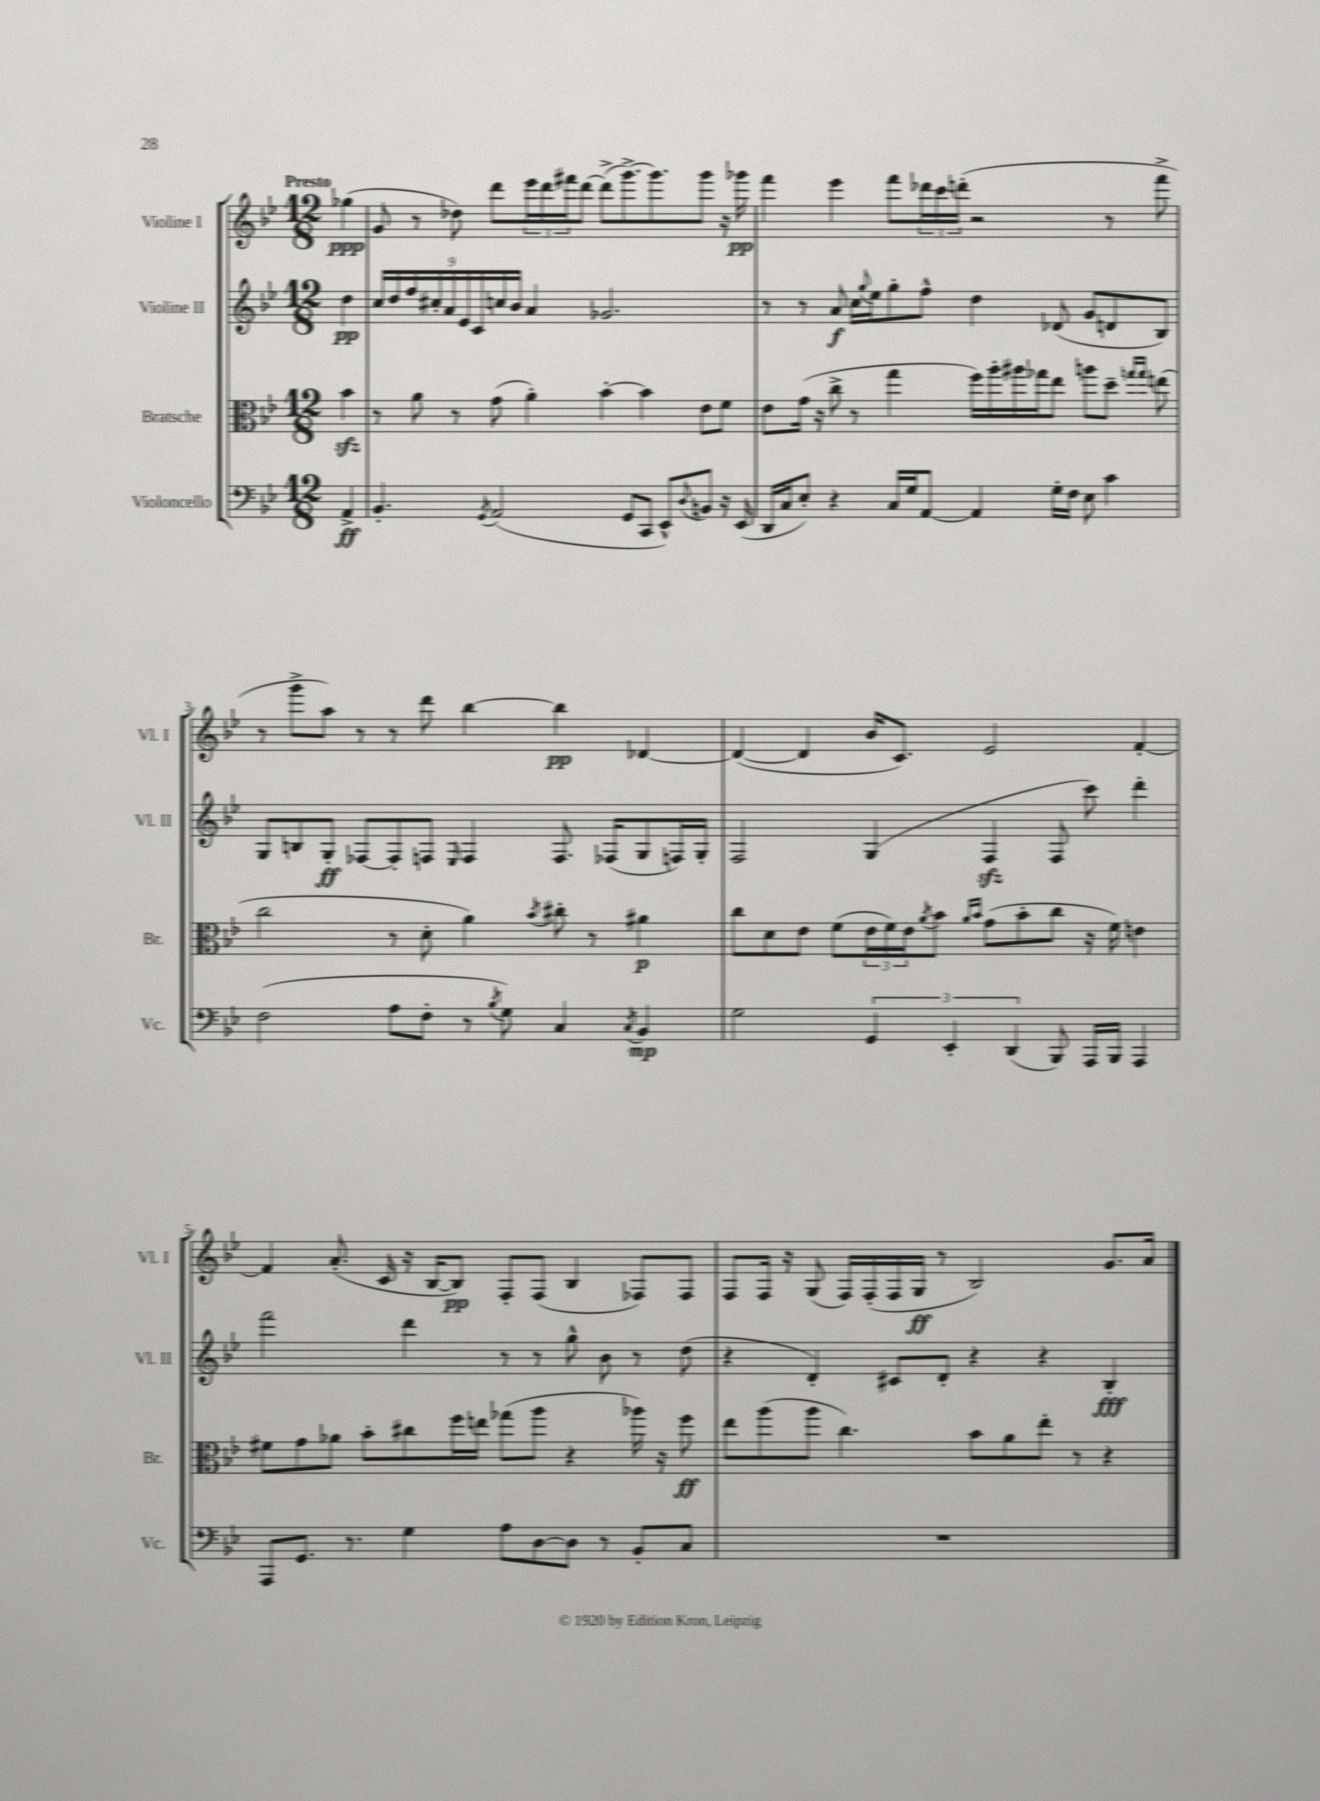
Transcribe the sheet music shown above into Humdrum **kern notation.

**kern	**kern	**kern	**kern
*staff4	*staff3	*staff2	*staff1
*clefF4	*clefC3	*clefG2	*clefG2
*k[b-e-]	*k[b-e-]	*k[b-e-]	*k[b-e-]
*M12/8	*M12/8	*M12/8	*M12/8
4AA^	4b-	4dd	(4gg-
=	=	=	=
4.BB-'	8r	18cc	8g
.	.	18dd	.
.	.	18ff	.
.	8a	.	8r
.	.	18cc#'	.
.	.	18a	.
.	8r	.	8dd-)
.	.	18e-	.
.	.	18c	.
8qGG	.	.	.
(2AA	(8g	.	8ddd
.	.	18cc	.
.	.	18b-	.
.	4a')	4a	24eee-
.	.	.	24ddd
.	.	.	24fff#
.	.	.	[8ddd
.	[4b-'	2.g-	(8ddd^]
8GG	.	.	[8.ggg^)
8CC	4b-]	.	.
.	.	.	8.ggg]
8EE-^^)	.	.	.
8qqD	.	.	.
8BB	8e-	.	8ggg
16r	8f	.	16r
(16EE-	.	.	16ggg-
=	=	=	=
16DD	8e-	8r	4fff
16C	.	.	.
8E-')	(16g	8r	.
.	16r	.	.
4r	8cc^	8a	4eee-
.	8r	16cc	.
.	.	8qqgg	.
.	.	16ee-	.
16C	4gg	8gg'	8fff
16G	.	.	.
[8AA	.	8ff^^	24ddd-
.	.	.	24ccc
.	.	.	(24ddd'
4AA]	16ff)	4dd	2r
.	16aa'	.	.
.	16aa#	.	.
.	16gg-	.	.
16G'	8ee-	(8d-	.
16F	.	.	.
8E-	8aa	8g	.
4c	8dd~	8d	8r
.	16qqgg	.	.
.	16qqgg	.	.
.	(8ee	8B-)	8fff^
=	=	=	=
(2F	2cc	8G	8r
.	.	8B	8ggg^
.	.	8G'	8aa)
.	.	[8F-	8r
8A	8r	8F-']	8r
8F'	8d'	8F	8ddd
.	.	16qqE-	.
8r	4a)	4F	[4bb-
8qB-	.	.	.
8G)	.	.	.
.	8qb-	.	.
4C	8cc#'	8.F	4bb-]
.	8r	.	.
.	.	(16F-	.
8qC	.	.	.
4BB-	4a#	8G	[4d-
.	.	16F)	.
.	.	16G'	.
=	=	=	=
2G	8cc	2F	(4d-_
.	8d	.	.
.	8e-	.	4d-]
.	(8f	.	.
6GG	24e-	(4G	16b-
.	24f)	.	.
.	.	.	8.c)
.	24e-	.	.
.	8qa	.	.
.	8b-	.	.
6EE-'	.	.	.
.	16qqa	.	.
.	16qqb-	.	.
.	(8g	4F	2e-
(6DD	.	.	.
.	8b-'	.	.
8BBB-)	8cc	8F	.
16AAA	16r	8ccc)	.
16BBB-	16f)	.	.
4AAA	4e	4ddd'	[4f'
=	=	=	=
8AAA	8f#	2fff	4f]
8.GG	8g	.	.
.	8a-	.	(8.a'
8.r	.	.	.
.	8b-'	.	.
.	.	.	16c
4G	8cc#	4ddd	16r
.	.	.	[16B-
.	16ff	.	8B-])
.	16ee	.	.
8A	(8gg-	8r	8F'
[8D	8aa	8r	(8F
8D]	4r	8gg^^	4B-
8r	.	8b-	.
8BB-'	16aa-)	8r	8F-)
.	16r	.	.
8C	8ff	(8dd	8F-
=	=	=	=
1.r	8ee-	4r	8F
.	(8aa	.	16F
.	.	.	16r
.	8aa	4d')	(8G
.	4.cc)	.	16F)
.	.	.	(16F'
.	.	8c#	16F
.	.	.	16G
.	.	8d'	8r
.	8b-	4r	2B-)
.	8a	.	.
.	8ee-'	4r	.
.	8r	.	.
.	4r	4B-'	8.g
.	.	.	16a
==	==	==	==
*-	*-	*-	*-
